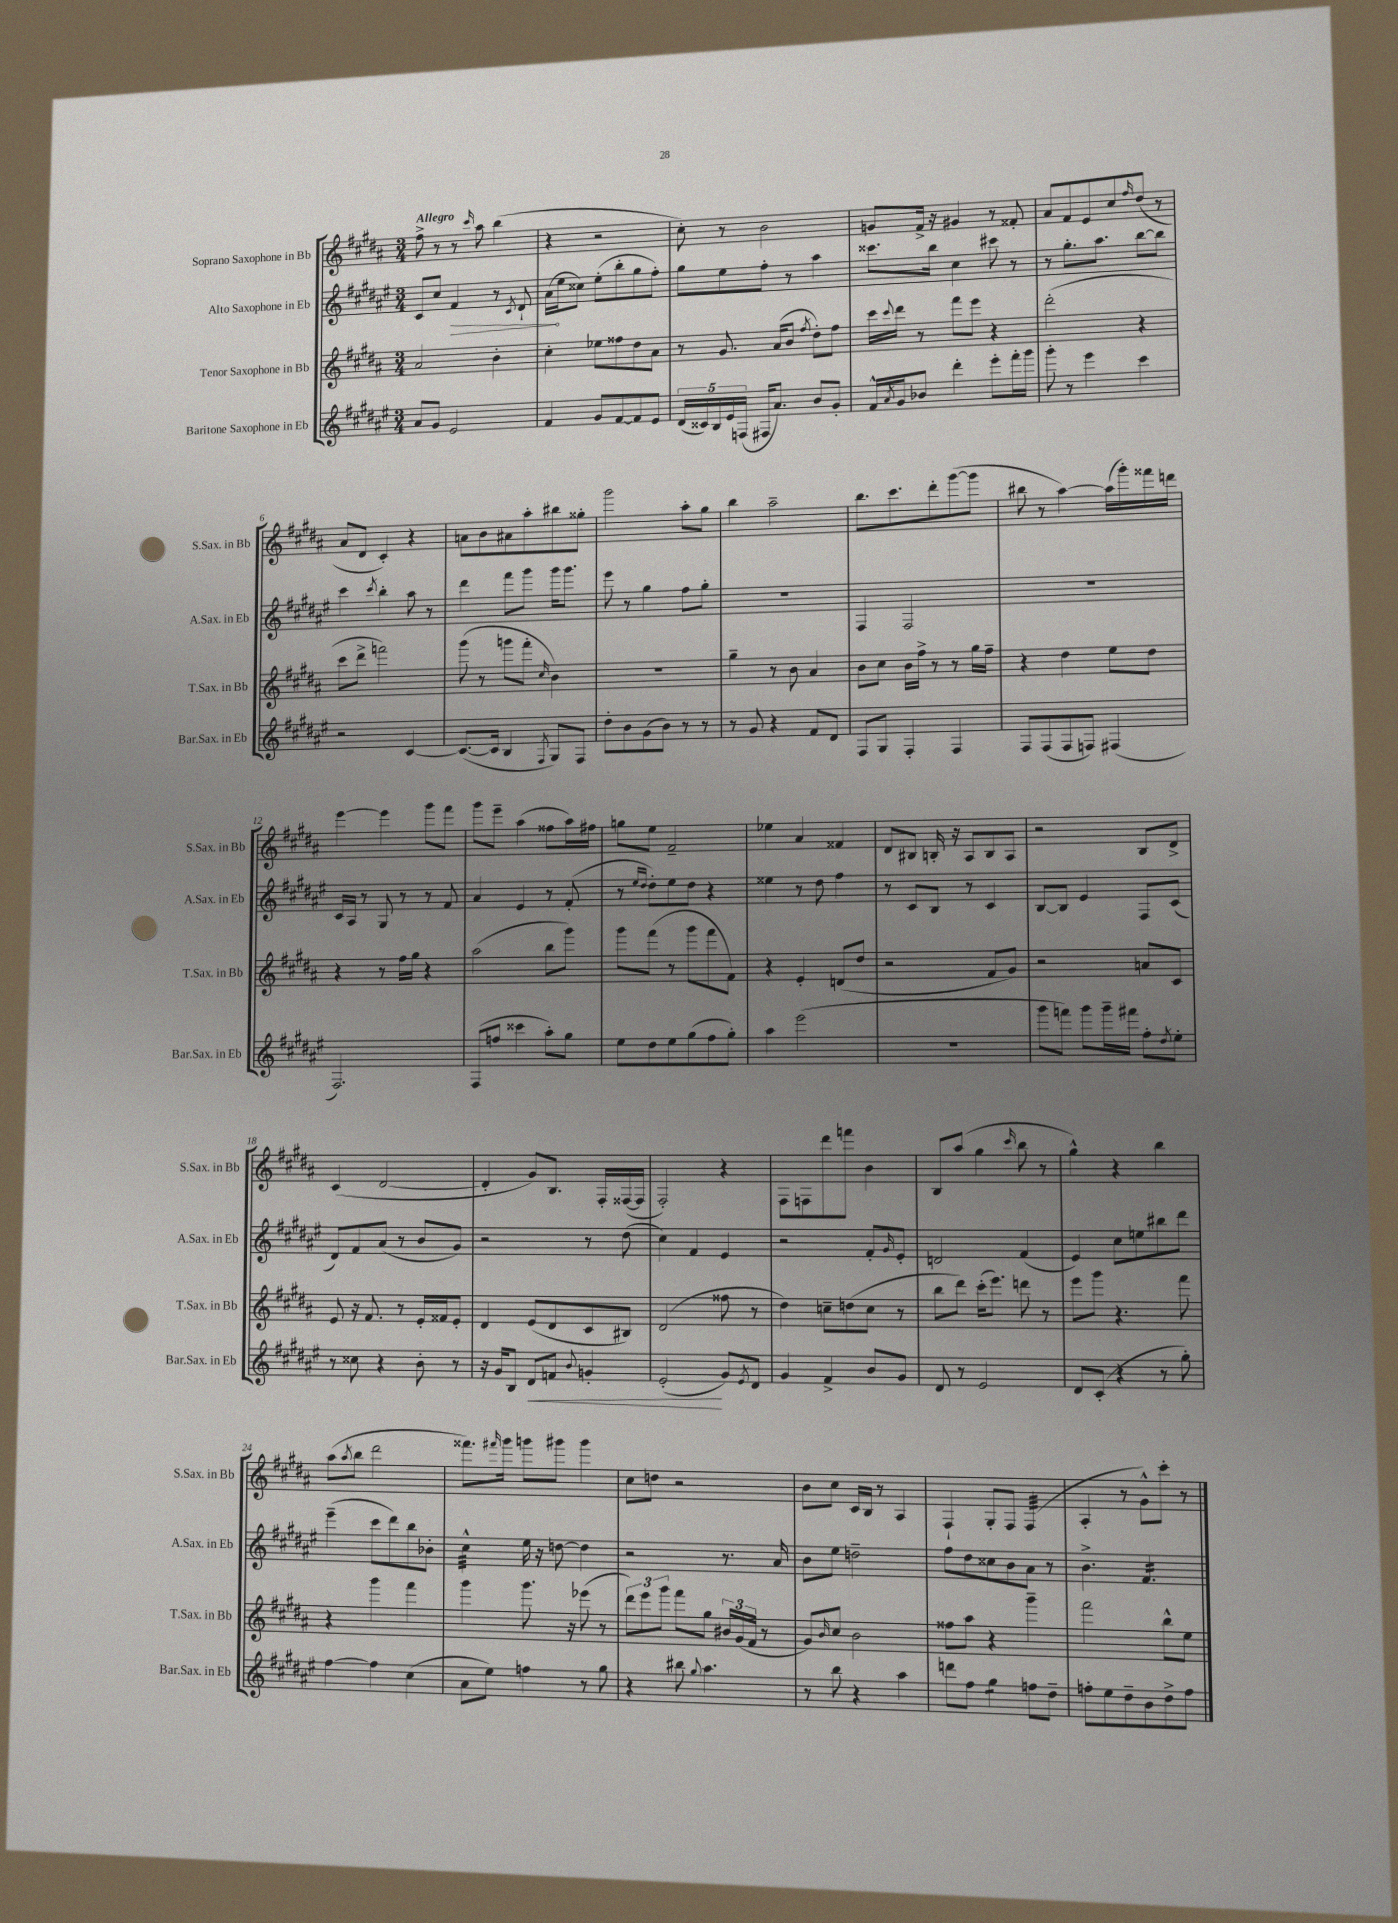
<<
\new StaffGroup <<
\new Staff = "s0" \with { instrumentName = "Soprano Saxophone in Bb" shortInstrumentName = "S.Sax. in Bb" } {
    \clef treble \key b \major \numericTimeSignature \time 3/4 \tempo "Allegro"
    fis''8-> r8 r8 \grace { cis'''16 } ais''8 b''4( |
    r4 r2 |
    cis''8-.) r8 b'2 |
    g'8 fis'16-> r16 gis'4 r8 fisis'8-. |
    ais'8 fis'8 e'8 cis''8 \grace { fis''16 } dis''8( r8 |
    ais'8 dis'8 cis'4-.) r4 |
    a'8 b'8 ais'8 ais''8-. bis''8 gisis''8-. |
    gis'''2 ais''8-. gis''8 |
    b''4 ais''2-- |
    b''8. cis'''8. dis'''8-. gis'''8~( gis'''8 |
    bis''8 r8 ais''4~) ais''16( gis'''16-.) fisis'''16 d'''16 |
    e'''4~ e'''4 gis'''8 fis'''8 |
    gis'''8 e'''8-- ais''4( fisis''8 ais''16) fis''16 |
    g''8 e''8 fis'2-- |
    ees''4 ais'4 fisis'4 |
    dis'8 bis8 b16-. r16 ais8 b8 ais8 |
    r2 b8 dis'8-> |
    cis'4( dis'2~ |
    dis'4-. gis'8) b8. fis16-. fisis16~( fisis16 |
    fis2-.) r4 |
    fis8 f8 dis'''8 f'''8 b'4 |
    b8 ais''8( gis''4 \grace { cis'''16 } b''8 r8 |
    gis''4-^) r4 b''4 |
    ais''8( \acciaccatura { ais''8 } b''8 dis'''2 |
    fisis'''8.) \grace { fis'''16 } gis'''16 g'''8 gis'''8 gis'''4 |
    cis''8 d''8 r2 |
    b'8 cis''8 cis'16 b16 r8 ais4 |
    fis4-! gis8-. fis8 fis4:32( |
    ais4-. r8 gis'8-^) cis'''8-. r8 \bar "|." |
}
\new Staff = "s1" \with { instrumentName = "Alto Saxophone in Eb" shortInstrumentName = "A.Sax. in Eb" } {
    \clef treble \key fis \major \numericTimeSignature \time 3/4
    cis'8 cis''8 \once \override Hairpin.circled-tip = ##t fis'4\> r8 \acciaccatura { cis'8 } dis'8-! |
    ais'16\!( eis''16 cisis''8) eis''8-.( b''8-. gis''8 fis''8-.) |
    gis''8 eis''8 fis''8-. r8 ais''4 |
    cisis'''8. b''16 cis''4 cis'''8 r8 |
    r8 gis''8.-. ais''8. b''8~ b''8 |
    cis'''4 \acciaccatura { cis'''8 } b''4-. ais''8 r8 |
    dis'''4 fis'''8 gis'''8 gis'''16 gis'''8. |
    eis'''8 r8 gis''4 fis''8 gis''8-. |
    R2. |
    fis4 fis2 |
    R2. |
    cis'16 ais16 r8 gis8 r8 r8 fis'8 |
    ais'4 eis'4 r8 fis'8-.( |
    r8 \grace { eis''16 dis''16 } dis''8-.) eis''8 dis''8 r4 |
    eisis''4 r8 dis''8 fis''4 |
    r8 cis'8 b8 r8 cis'4 |
    b8~ b8 eis'4 fis8 cis'8( |
    dis'8) fis'8 ais'8( r8 b'8 gis'8) |
    r2 r8 dis''8( |
    cis''4) fis'4 eis'4 |
    r2 fis'8-. \grace { gis'16 } eis'8-. |
    d'2 fis'4( |
    eis'4) cis''8 e''8 bis''8 dis'''8 |
    eis'''4--( cis'''8 dis'''8) b''8 bes'8-. |
    cis''4:32-^ eis''16 r16 d''8~ d''4 |
    r2 r8. ais'16 |
    b'8 eis''8 d''2-- |
    fis''8 dis''8 cisis''8 b'8 ais'8 r8 |
    b'4.-> fis'4.:16 \bar "|." |
}
\new Staff = "s2" \with { instrumentName = "Tenor Saxophone in Bb" shortInstrumentName = "T.Sax. in Bb" } {
    \clef treble \key b \major \numericTimeSignature \time 3/4
    ais'2 b'4-. |
    cis''4-. ees''8 fisis''8 dis''8 ais'8 |
    r8 gis'8. ais'16( b'8 \acciaccatura { fis''8 } dis''8-.) fis''8 |
    cis'''16 \appoggiatura { cis'''8 } dis'''16 r8 fis'''8 e'''8 r4 |
    dis'''2-.( r4 |
    cis'''8 dis'''8-> f'''2) |
    gis'''8( r8 g'''8 fis'''8-. \grace { cis''16 } b'4) |
    R2. |
    gis''4-- r8 b'8 ais'4 |
    b'8 cis''8 b'16 fis''16-> r8 r8 gis''16 fis''16-- |
    r4 dis''4 e''8 dis''8 |
    r4 r8 fis''16 gis''16 r4 |
    ais''2( b''8 gis'''8) |
    gis'''8 fis'''8( r8 gis'''8 fis'''8 fis'8) |
    r4 e'4-. d'8( dis''8 |
    r2 fis'8 gis'8) |
    r2 a'8 cis'8 |
    e'8 r16 fis'8. r8 e'16-. fisis'16 e'8-. |
    dis'4 e'8( dis'8 cis'8 bis8) |
    dis'2( fisis''8 r8 |
    dis''4) c''8-- d''8( c''8 r8 |
    b''8 dis'''8) cis'''16-.( e'''8.) d'''8 r8 |
    e'''8 gis'''8 r4. fis'''8 |
    r4 gis'''4 fis'''4 |
    gis'''4 gis'''8. r16 ees'''8( r8 |
    \tuplet 3/2 { dis'''8) e'''8 gis'''8 } fis'''8 gis''8 \tuplet 3/2 { bis'16 gis'16( fis'16 } r8 |
    gis'8) \grace { b'16 } cis''8 b'2 |
    fisis''8 ais''8 r4 gis'''4-- |
    fis'''2 b''8-^ e''8 \bar "|." |
}
\new Staff = "s3" \with { instrumentName = "Baritone Saxophone in Eb" shortInstrumentName = "Bar.Sax. in Eb" } {
    \clef treble \key fis \major \numericTimeSignature \time 3/4
    ais'8 gis'8 eis'2 |
    fis'4 gis'8 fis'8~ fis'8 eis'8 |
    \tuplet 5/4 { dis'16( cisis'16) b16 eis'16 f16( } fis16 ais'8.) b'8 gis'8-. |
    fis'16-^ \acciaccatura { ais'8 } gis'16 bes'8 dis'''4-. eis'''8-. fis'''16-. gis'''16 |
    gis'''8-. r8 eis'''4 cis'''4 |
    r2 cis'4~ |
    cis'8.~( cis'16 b4 \acciaccatura { fis8 } gis8) fis8 |
    dis''8-. b'8 gis'8( b'8) r8 r8 |
    r8 gis'8 r4 fis'8 dis'8 |
    fis8 gis8 fis4-. fis4 |
    fis8 fis8( fis8 f8) fis4( |
    fis2.) |
    fis8( f''8 cisis'''4 ais''8-.) gis''8 |
    eis''8 dis''8 eis''8 gis''8( fis''8 gis''8-.) |
    ais''4 eis'''2( |
    R2. |
    gis'''8 f'''8) gis'''8 gis'''16-- fis'''16 fis''8-. \acciaccatura { dis''8 } eis''8-. |
    r8 cisis''8 r4 b'8-. r8 |
    r16 gis'16 b8 dis'8\< f'8 \appoggiatura { b'8 } g'4-. |
    eis'2-.\!( gis'8) \acciaccatura { eis'8 } dis'8 |
    gis'4 fis'4-> b'8 gis'8 |
    dis'8 r8 eis'2 |
    dis'8 cis'8-.( r4 r8 gis''8-.) |
    fis''4~ fis''4 cis''4( |
    ais'8 eis''8) f''4 r8 gis''8 |
    r4 bis''8 \appoggiatura { gis''8 } ais''4. |
    r8 b''8 r4 ais''4 |
    d'''8 fis''8 gis''4:8 f''8 dis''8-- |
    f''8-. eis''8 dis''8-- b'8 dis''8-> f''8 \bar "|." |
}
>>
>>
